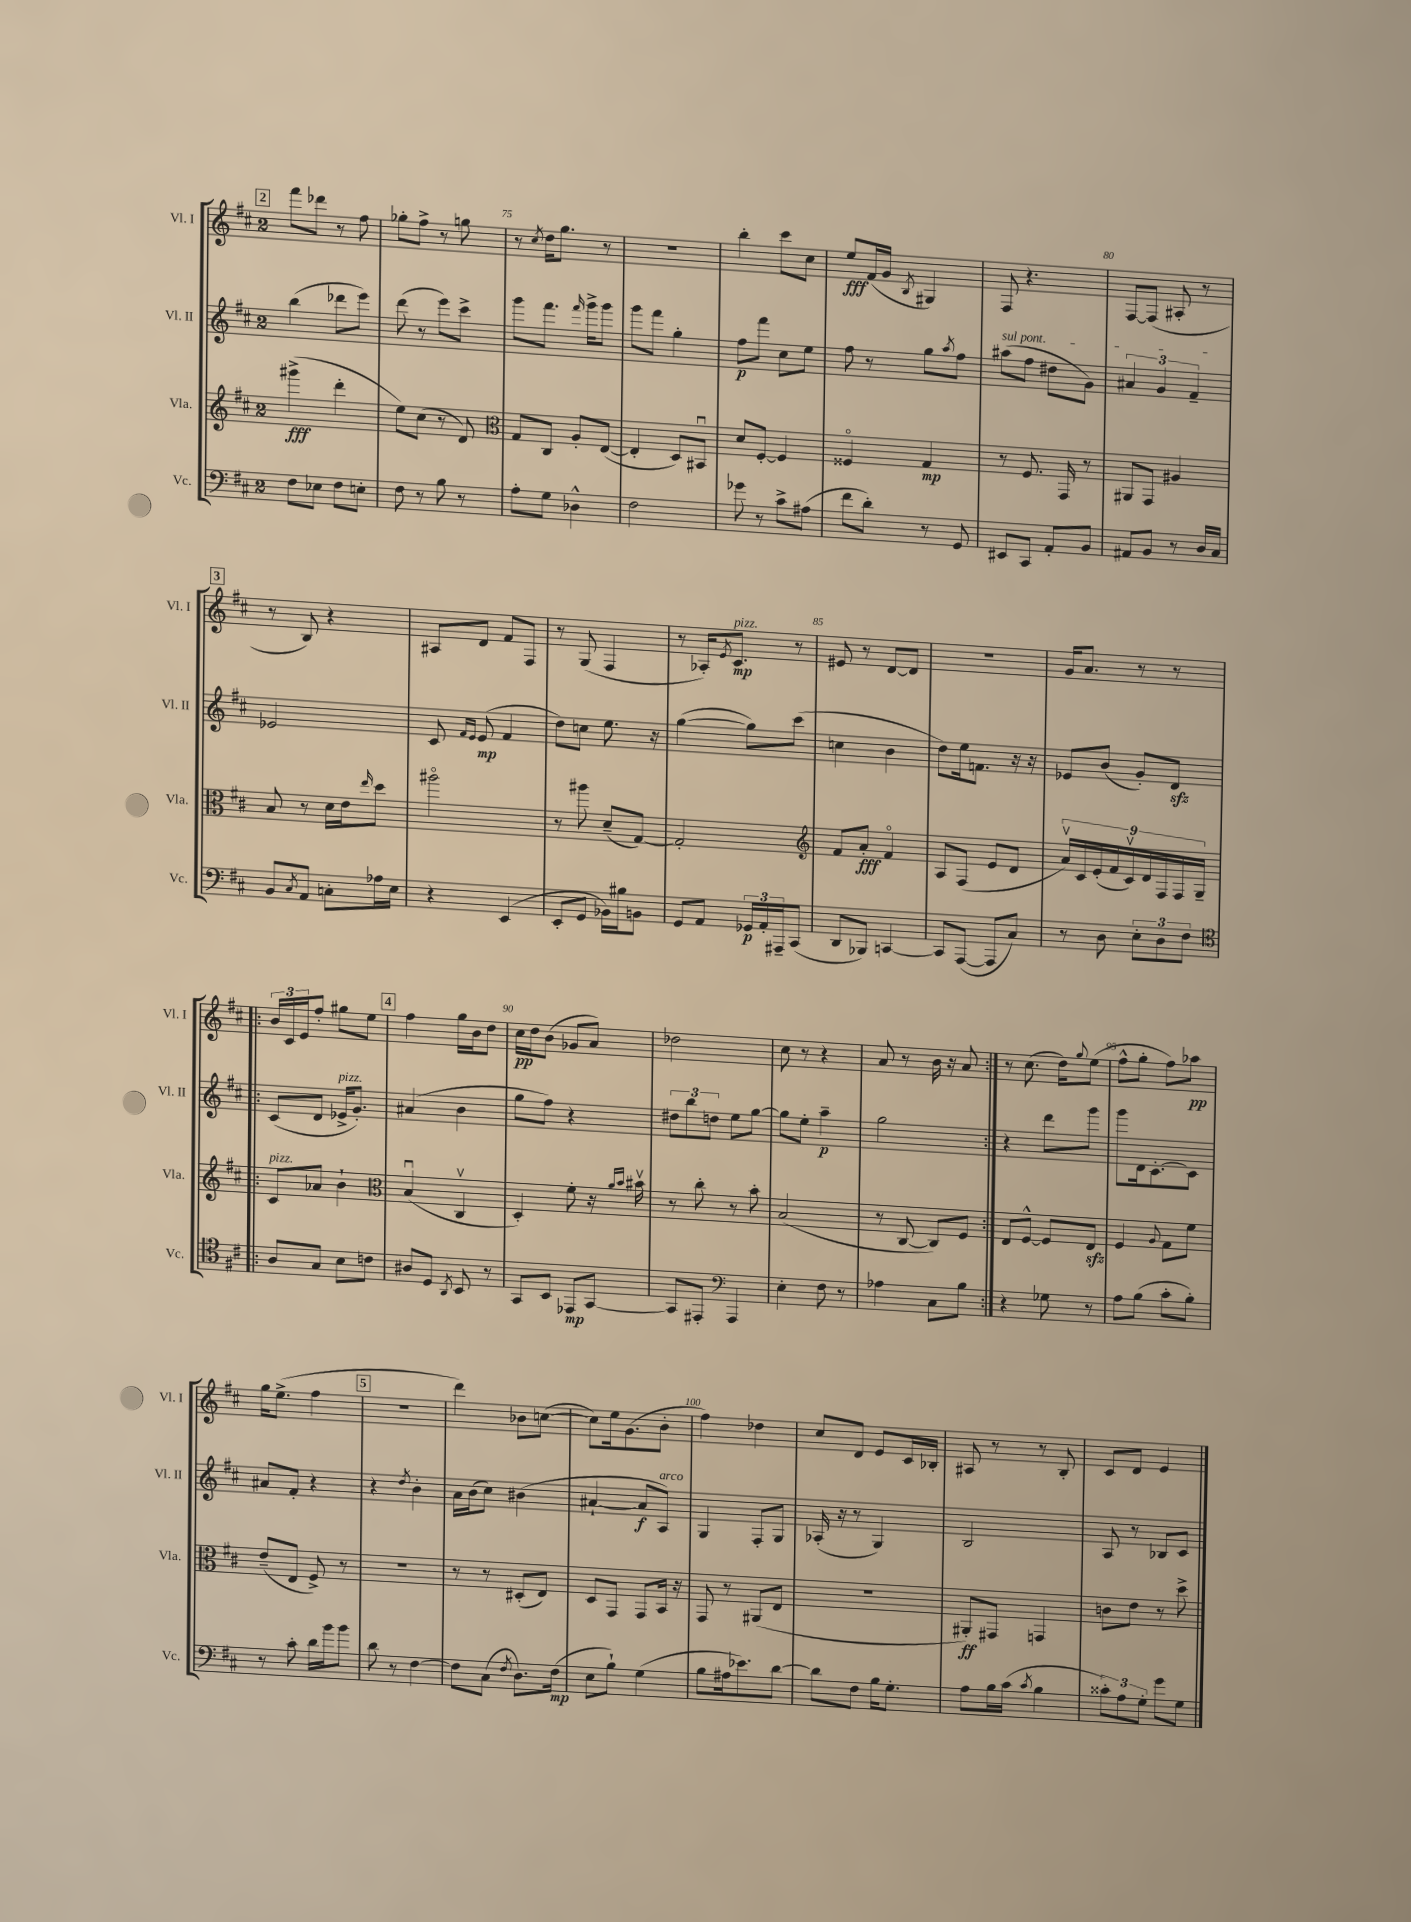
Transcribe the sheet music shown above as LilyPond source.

<<
\new StaffGroup <<
\new Staff = "s0" \with { instrumentName = "Vl. I" shortInstrumentName = "Vl. I" } {
    \clef treble \key d \major \once \override Staff.TimeSignature.style = #'single-digit \time 2/4
    \mark \markup { \box "2" } fis'''8 des'''8 r8 fis''8 |
    ges''8-. fis''8-> r8 g''8 |
    r8 \acciaccatura { cis''8 } d''16 g''8. r8 |
    R2 |
    b''4-. cis'''8 cis''8 |
    e''8\fff fis'16( g'16 \acciaccatura { b8 } gis4) |
    fis8 r4. |
    fis8~ fis8( ais8-. r8 |
    \mark \markup { \box "3" } r8 b8) r4 |
    ais8 d'8 fis'8 fis8 |
    r8 g8( fis4 |
    r8 aes16-.) \acciaccatura { e'8 } cis'8.\mp^\markup { \italic "pizz." } r8 |
    eis'8 r8 d'8~ d'8 |
    R2 |
    g'16 a'8. r8 r8 |
    \repeat volta 2 { \tuplet 3/2 { b'16 cis'16 e'16 } fis''8-. gis''8 e''8 |
    \mark \markup { \box "4" } fis''4 g''16 b'16 d''8 |
    cis''16\pp d''16 b'8( ges'8 a'8) |
    des''2 |
    cis''8 r8 r4 |
    a'8 r8 b'16 r16 a'8 | }
    r8 cis''8.( d''16) \appoggiatura { g''8 } e''8( |
    fis''8-^ g''8-. fis''8) aes''8\pp |
    g''16 e''8.->( fis''4 |
    \mark \markup { \box "5" } R2 |
    d'''4) bes'8 c''8~( |
    c''8) e''16 g'8.( b'8-. |
    fis''4) des''4 |
    cis''8 d'8 e'8 cis'16 bes16-. |
    ais8 r8 r8 b8-. |
    cis'8 d'8 e'4 \bar "|." |
}
\new Staff = "s1" \with { instrumentName = "Vl. II" shortInstrumentName = "Vl. II" } {
    \clef treble \key d \major \once \override Staff.TimeSignature.style = #'single-digit \time 2/4
    \mark \markup { \box "2" } b''4( des'''8 e'''8) |
    d'''8( r8 e'''8) cis'''8-> |
    g'''8 fis'''8. \grace { fis'''16 } g'''16-> g'''8 |
    g'''8 fis'''8 g''4-. |
    fis''8\p fis'''8 cis''8 e''8 |
    fis''8 r8 g''8 \acciaccatura { a''8 } fis''8 |
    \once \override TextSpanner.bound-details.left.text = \markup { \italic "sul pont." } ais''8\startTextSpan( fis''8 dis''8 g'8) |
    \tuplet 3/2 { ais'4 g'4 fis'4--\stopTextSpan } |
    \mark \markup { \box "3" } ees'2 |
    cis'8 \grace { fis'16 e'16 } e'8\mp( fis'4 |
    d''8) c''8 e''8. r16 |
    g''4~( g''8) cis'''8( |
    c''4 b'4 |
    d''8) e''16 f'8. r16 r16 |
    ees'8 b'8( g'8-.) d'8\sfz |
    \repeat volta 2 { cis'8( d'8 ees'16->^\markup { \italic "pizz." } g'8.-.) |
    \mark \markup { \box "4" } ais'4( b'4 |
    g''8 fis''8) r4 |
    \tuplet 3/2 { dis''8 b''8 d''8 } e''8 g''8~ |
    g''8 e''8-. a''4--\p |
    g''2 | }
    r4 d'''8 g'''8 |
    g'''8 d'16 cis'8.~-. cis'8 |
    ais'8 fis'8-. r4 |
    \mark \markup { \box "5" } r4 \acciaccatura { d''8 } b'4-. |
    a'16 b'16( cis''8) bis'4( |
    ais'4~-! ais'8\f a8^\markup { \italic "arco" }) |
    g4 fis8-. g8 |
    aes16-.( r16 r8 g4) |
    b2 |
    a8 r8 bes8 cis'8 \bar "|." |
}
\new Staff = "s2" \with { instrumentName = "Vla." shortInstrumentName = "Vla." } {
    \clef treble \key d \major \once \override Staff.TimeSignature.style = #'single-digit \time 2/4
    \mark \markup { \box "2" } gis'''4->\fff( d'''4-. |
    e''8) cis''8( r8 d'8) |
    \clef alto g8 cis8 a8-. e8~( |
    e4-. d8) bis,8\downbow |
    d'8 fis8~-. fis4 |
    fisis4\flageolet g4\mp |
    r8 fis8. g,16 r8 |
    ais,8 g,8 ais4 |
    \mark \markup { \box "3" } b8 r8 d'16 e'16 \grace { e''16 } d''8 |
    ais''2\flageolet |
    r8 ais''8 d'8--( g8~) |
    g2-. |
    \clef treble fis'8 a'8-.\fff fis'4\flageolet |
    a8 fis8( e'8 d'8 |
    \tuplet 9/8 { a'16\upbow) cis'16 e'16-.( fis'16 cis'16\upbow) d'16 fis16 fis16 g16-- } |
    \repeat volta 2 { cis'8^\markup { \italic "pizz." } aes'8 b'4-! |
    \mark \markup { \box "4" } \clef alto b4\downbow( cis4\upbow |
    d4-.) fis'8-. r16 \grace { a'16 b'16 } bis'16\upbow |
    r8 cis''8-. r8 b'8-. |
    b2( |
    r8 cis8~ cis8) fis8 | }
    e8 fis8~-^ fis8 e8\sfz |
    fis4 \appoggiatura { a8 } g8 fis'8 |
    e'8--( e8 fis8->) r8 |
    \mark \markup { \box "5" } R2 |
    r8 r8 dis8-.( e8) |
    d8 g,8 g,8 b,16 r16 |
    g,8 r8 ais,8( e8 |
    R2 |
    ais,8-.\ff) gis,8 g,4 |
    c'8 e'8 r8 d''8-> \bar "|." |
}
\new Staff = "s3" \with { instrumentName = "Vc." shortInstrumentName = "Vc." } {
    \clef bass \key d \major \once \override Staff.TimeSignature.style = #'single-digit \time 2/4
    \mark \markup { \box "2" } fis8 ees8 fis8 e8-. |
    fis8 r8 b8 r8 |
    a8-. g8 des4-^ |
    fis2 |
    ges'8 r8 cis'8-> ais8( |
    fis'8 d'8-.) r8 g,8 |
    eis,8 cis,8 a,8-. b,8 |
    ais,8 b,8 r8 d16 cis16 |
    \mark \markup { \box "3" } b,8 \acciaccatura { cis8 } a,8 c8-. aes16 e16 |
    r4 e,4( |
    e,8-. g,8 bes,16) bis16 b,8 |
    g,8 a,8 \tuplet 3/2 { ges,16\p a,16-. ais,,16-- } cis,8( |
    d,8 bes,,8) c,4~ |
    c,8 a,,8~( a,,8 cis8) |
    r8 d8 \tuplet 3/2 { e8-. d8 fis8 } |
    \repeat volta 2 { \clef tenor a8 g8 b8 c'8 |
    \mark \markup { \box "4" } ais8 d8 \acciaccatura { a,8 } b,8 r8 |
    g,8 b,8 ees,8\mp g,8~ |
    g,8 eis,8-. \clef bass a,,4 |
    e4-. fis8 r8 |
    aes4 cis8 b8 | }
    r4 ges8 r8 |
    a8 b8( cis'8-. b8-.) |
    r8 cis'8-. d'16 b'16 b'8 |
    \mark \markup { \box "5" } d'8 r8 fis4~ |
    fis8 cis8( \acciaccatura { fis8 } d8.) fis16\mp( |
    e8 b8-!) g4( |
    b8 ais16 ees'8.) d'8~ |
    d'8 fis8 b16 g8.-. |
    a8 b16 cis'16( \acciaccatura { cis'8 } b4 |
    \tuplet 3/2 { cisis'8-.) a8 g8-. } g'8 g8 \bar "|." |
}
>>
>>
\layout { \context { \Score currentBarNumber = #73 \override BarNumber.break-visibility = ##(#f #t #t) barNumberVisibility = #(every-nth-bar-number-visible 5) } }
